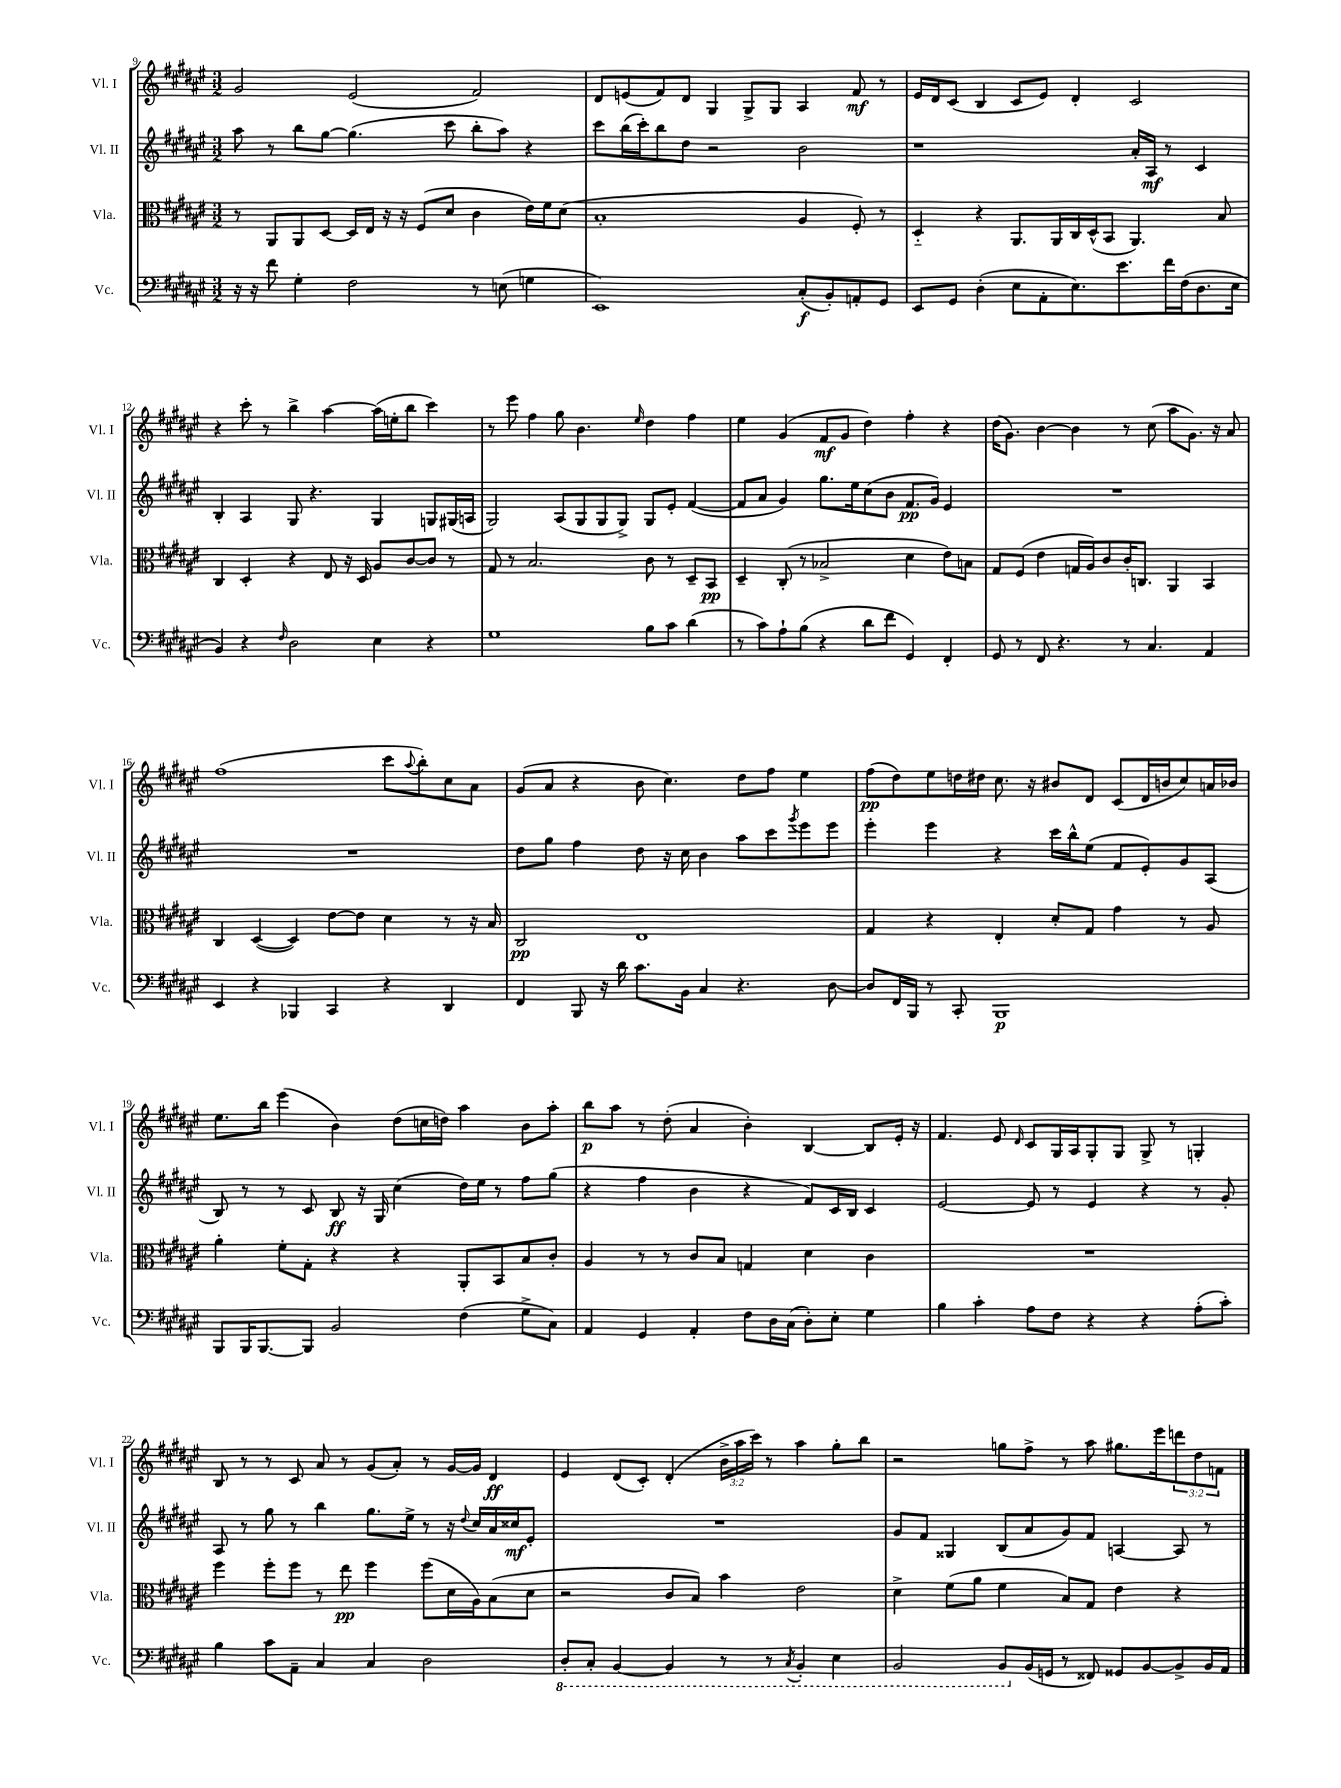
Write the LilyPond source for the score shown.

<<
\new StaffGroup <<
\new Staff = "s0" \with { instrumentName = "Vl. I" shortInstrumentName = "Vl. I" } {
    \clef treble \key fis \major \numericTimeSignature \time 3/2 \override Staff.TupletNumber.text = #tuplet-number::calc-fraction-text
    gis'2 eis'2( fis'2) |
    dis'8 e'8( fis'8) dis'8 gis4 gis8-> gis8 ais4 fis'8\mf r8 |
    eis'16 dis'16 cis'8( b4 cis'8 eis'8) dis'4-. cis'2 |
    r4 cis'''8-. r8 b''4-> ais''4~ ais''16( e''16-. b''8 cis'''4) |
    r8 eis'''8 fis''4 gis''8 b'4. \grace { eis''16 } dis''4 fis''4 |
    eis''4 gis'4( fis'8\mf gis'8 dis''4) fis''4-. r4 |
    dis''16( gis'8.) b'4~ b'4 r8 cis''8( ais''8 gis'8.) r16 ais'8 |
    fis''1( cis'''8 \appoggiatura { ais''8 } b''8-.) cis''8 ais'8 |
    gis'8( ais'8 r4 b'8 cis''4.) dis''8 fis''8 eis''4 |
    fis''8\pp( dis''8) eis''8 d''16 dis''16 cis''8. r16 bis'8 dis'8 cis'8( dis'16 b'16 cis''8) a'16 bes'16 |
    eis''8. b''16 eis'''4( b'4) dis''8( c''16 d''16) ais''4 b'8 ais''8-. |
    b''8\p ais''8 r8 dis''8-.( ais'4 b'4-.) b4~ b8 eis'16-. r16 |
    fis'4. eis'8 \grace { dis'16 } cis'8 gis16 ais16 gis8-. gis8 gis8-> r8 g4-. |
    b8 r8 r8 cis'8 ais'8 r8 gis'8( ais'8-.) r8 gis'16~ gis'16 dis'4\ff |
    eis'4 dis'8( cis'8-.) dis'4-.( \tuplet 3/2 { b'16-> ais''16 cis'''16) } r8 ais''4 gis''8-. b''8 |
    r2 g''8 fis''8-> r8 ais''8 gis''8. eis'''16 \tuplet 3/2 { d'''8 dis''8 f'8 } \bar "|." |
}
\new Staff = "s1" \with { instrumentName = "Vl. II" shortInstrumentName = "Vl. II" } {
    \clef treble \key fis \major \numericTimeSignature \time 3/2
    ais''8 r8 b''8 gis''8~ gis''4.( cis'''8 b''8-. ais''8) r4 |
    cis'''8 b''16( cis'''16-.) b''8 dis''8 r2 b'2 |
    r1 ais'16-. ais16\mf r8 cis'4 |
    b4-. ais4 gis8 r4. gis4 g8 gis16( a16 |
    gis2) ais8( gis8 gis8 gis8->) gis8 eis'8-. fis'4~( |
    fis'8 ais'8 gis'4) gis''8. eis''16 cis''8( b'8 fis'8.\pp gis'16) eis'4 |
    R1. |
    R1. |
    dis''8 gis''8 fis''4 dis''8 r16 cis''16 b'4 ais''8 cis'''8 \acciaccatura { gis'''8 } eis'''8 eis'''8 |
    eis'''4-. eis'''4 r4 cis'''16 b''16-^ eis''8( fis'8 eis'8-.) gis'8 ais8( |
    b8) r8 r8 cis'8 b8\ff r16 gis16 cis''4( dis''16) eis''16 r8 fis''8 gis''8( |
    r4 fis''4 b'4 r4 fis'8) cis'16 b16 cis'4 |
    eis'2~ eis'8 r8 eis'4 r4 r8 gis'8-. |
    ais8 r8 gis''8 r8 b''4 gis''8. eis''16-> r8 r16 \appoggiatura { dis''8 } cis''16 ais'16 cisis''16\mf eis'8-. |
    R1. |
    gis'8 fis'8 gisis4 b8( ais'8 gis'8) fis'8 a4~ a8 r8 \bar "|." |
}
\new Staff = "s2" \with { instrumentName = "Vla." shortInstrumentName = "Vla." } {
    \clef alto \key fis \major \numericTimeSignature \time 3/2
    r8 ais,8 ais,8 dis8~ dis16 eis16 r16 r16 fis8( dis'8 cis'4 eis'16) fis'16 dis'8( |
    b1-. ais4 fis8-.) r8 |
    dis4-_ r4 ais,8. ais,16 cis16 dis16-^( b,8 ais,4.) b8 |
    cis4 dis4-. r4 eis8 r16 dis16 ais8 cis'8~ cis'8 r8 |
    gis8 r8 b2. cis'8 r8 dis8-- b,8\pp |
    dis4-- cis8-.( r8 bes2-> dis'4 eis'8) b8 |
    gis8 fis8( eis'4 g16 ais16) cis'8 cis'16-. c8. ais,4 b,4 |
    cis4 dis4~( dis4) eis'8~ eis'8 dis'4 r8 r16 b16 |
    cis2\pp eis1 |
    gis4 r4 eis4-. dis'8-. gis8 gis'4 r8 ais8 |
    ais'4-. fis'8-. gis8-. r4 r4 ais,8-. b,8 b8 cis'8-. |
    ais4 r8 r8 cis'8 b8 g4 dis'4 cis'4 |
    R1. |
    fis''4 fis''8-. fis''8 r8 eis''8\pp fis''4 fis''8( dis'16 ais16) b8( dis'8 |
    r2 cis'8 b8) b'4 eis'2 |
    dis'4-> fis'8( ais'8 fis'4 b8) gis8 eis'4 r4 \bar "|." |
}
\new Staff = "s3" \with { instrumentName = "Vc." shortInstrumentName = "Vc." } {
    \clef bass \key fis \major \numericTimeSignature \time 3/2
    r16 r16 fis'8 gis4-. fis2 r8 e8( g4 |
    eis,1) cis8-.\f( b,8-.) a,8-. gis,8 |
    eis,8 gis,8 dis4-.( eis8 ais,8-. eis8.) eis'8. fis'16 fis16( dis8. eis16 |
    b,4) r4 \grace { fis16 } dis2 eis4 r4 |
    gis1 b8 cis'8 dis'4( |
    r8 cis'8) ais8-! b8( r4 dis'8 fis'8 gis,4) fis,4-. |
    gis,8 r8 fis,8 r4. r8 cis4. ais,4 |
    eis,4 r4 bes,,4 cis,4 r4 dis,4 |
    fis,4 b,,8 r16 dis'16 cis'8. b,16 cis4 r4. dis8~ |
    dis8 fis,16 b,,16 r8 cis,8-. b,,1\p |
    b,,8 b,,16 b,,8.~ b,,8 b,2 fis4( gis8-> cis8) |
    ais,4 gis,4 ais,4-. fis8 dis16 cis16( dis8-.) eis8-. gis4 |
    b4 cis'4-. ais8 fis8 r4 r4 ais8-.( cis'8-.) |
    b4 cis'8 ais,8-- cis4 cis4 dis2 |
    \ottava #-1 dis,8-. cis,8-. b,,4~ b,,4 r8 r8 \acciaccatura { cis,8 } b,,4-. eis,4 |
    b,,2 b,,8 \ottava #0 b,16( g,16 r8 fisis,8) gisis,8 b,8~ b,8-> b,16 ais,16 \bar "|." |
}
>>
>>
\layout { \context { \Score currentBarNumber = #9 } }
